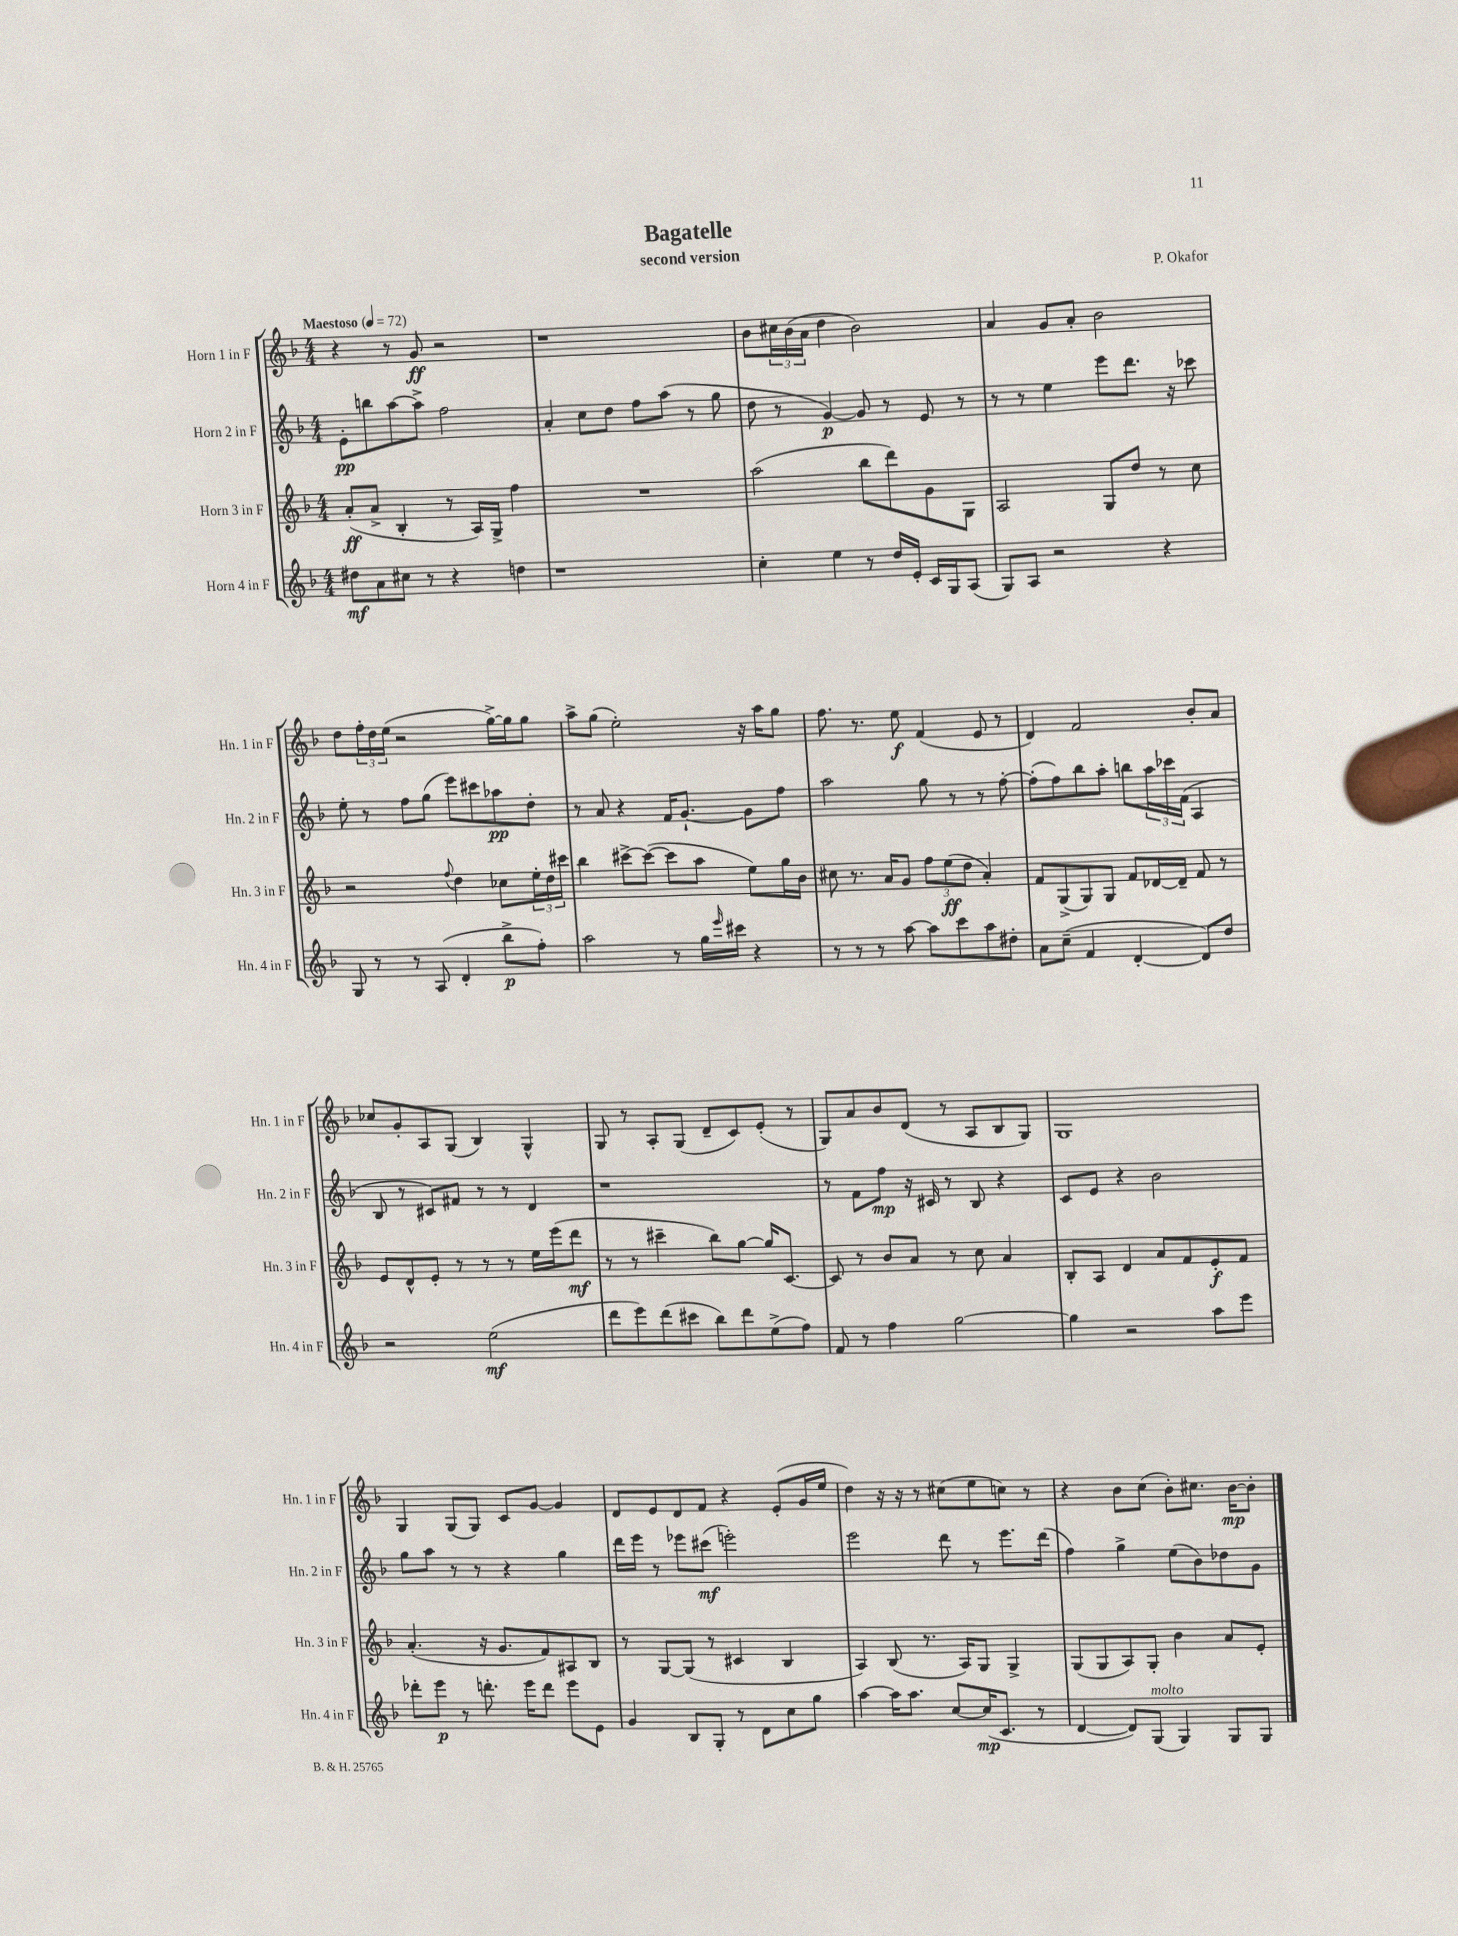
\header { title = "Bagatelle" composer = "P. Okafor" subtitle = "second version" }
<<
\new StaffGroup <<
\new Staff = "s0" \with { instrumentName = "Horn 1 in F" shortInstrumentName = "Hn. 1 in F" } {
    \clef treble \key f \major \numericTimeSignature \time 4/4 \tempo "Maestoso" 4 = 72
    r4 r8 g'8\ff r2 |
    r1 |
    bes'8 \tuplet 3/2 { cis''16 bes'16( a'16 } d''4 bes'2) |
    a'4 g'8 a'8-. bes'2 |
    d''8 \tuplet 3/2 { f''16-. d''16 e''16( } r2 g''16~->) g''16 g''8 |
    a''8-> g''8( e''2-.) r16 a''16 g''8 |
    f''8. r8. e''8\f f'4( e'8 r8 |
    d'4) f'2 bes'8-. a'8 |
    ces''8 g'8-. a8 g8( bes4) g4-^ |
    g8 r8 a8-. g8( d'8-- c'8) e'8-.( r8 |
    g8) a'8 bes'8 d'8( r8 a8 bes8 g8) |
    g1 |
    g4 g8( g8) c'8 g'8~ g'4 |
    d'8 e'8 d'8 f'8 r4 e'8-.( g'16 e''16 |
    d''4) r16 r16 r8 cis''8( e''8 c''8) r8 |
    r4 bes'8 c''8( bes'8-.) cis''8. bes'16~\mp bes'8-. \bar "|." |
}
\new Staff = "s1" \with { instrumentName = "Horn 2 in F" shortInstrumentName = "Hn. 2 in F" } {
    \clef treble \key f \major \numericTimeSignature \time 4/4
    e'8-.\pp b''8 a''8~ a''8-> f''2 |
    a'4-. c''8 d''8 f''8 a''8( r8 g''8 |
    d''8 r8 g'4~\p) g'8 r8 e'8 r8 |
    r8 r8 e''4 e'''8 d'''8. r16 ces'''8 |
    e''8-. r8 f''8 g''8( e'''8) cis'''8 aes''8\pp d''8-. |
    r8 a'8 r4 f'16 g'8.~-! g'8 f''8 |
    a''2 g''8 r8 r8 f''8~-. |
    f''8-.( f''8) bes''8 a''8-. b''8 \tuplet 3/2 { a''16 ces'''16 f'16( } a4 |
    bes8 r8 cis'8) fis'8 r8 r8 d'4 |
    r1 |
    r8 f'8 f''8\mp r16 cis'16 r8 bes8 r4 |
    c'8 e'8 r4 bes'2 |
    g''8 a''8 r8 r8 r4 g''4 |
    d'''16 e'''16 r8 ees'''8 cis'''8\mf( e'''2-.) |
    e'''2 d'''8 r8 e'''8. d'''16( |
    f''4) g''4-> e''8( bes'8) des''8 g'8 \bar "|." |
}
\new Staff = "s2" \with { instrumentName = "Horn 3 in F" shortInstrumentName = "Hn. 3 in F" } {
    \clef treble \key f \major \numericTimeSignature \time 4/4
    a'8-.\ff( a'8-> bes4-. r8 a16) g16-> f''4 |
    R1 |
    a''2( bes''8 d'''8) g'8 g8 |
    a2 g8 d''8 r8 c''8 |
    r2 \appoggiatura { f''8 } d''4 ces''8 \tuplet 3/2 { e''16-. d''16 cis'''16 } |
    bes''4 cis'''8~-> cis'''8~( cis'''8 a''8 e''8) g''16 bes'16 |
    cis''8 r8. a'16 g'8 \tuplet 3/2 { f''8 e''8\ff( d''8 } a'4-.) |
    f'8 g8->( g8) g8 f'8 des'16~ des'16-- f'8 r8 |
    e'8 d'8-^ e'8-. r8 r8 r8 e''16 e'''16( d'''8\mf |
    r8 r8 cis'''4-- bes''8) g''8~ g''16 c'8.~ |
    c'8 r8 bes'8 a'8 r8 c''8 a'4 |
    bes8-. a8 d'4 a'8 f'8 e'8-.\f f'8 |
    a'4.-.( r16 g'8. f'8) ais8 bes8 |
    r8 g8~ g8( r8 cis'4 bes4 |
    a4) bes8( r8. a16) g8 g4-> |
    g8( g8 a8) g8-. bes'4 a'8 e'8-. \bar "|." |
}
\new Staff = "s3" \with { instrumentName = "Horn 4 in F" shortInstrumentName = "Hn. 4 in F" } {
    \clef treble \key f \major \numericTimeSignature \time 4/4
    dis''8\mf a'8 cis''8 r8 r4 d''4 |
    r1 |
    c''4-. e''4 r8 d''16 e'16-. c'16 g16 a8( |
    g8) a8 r2 r4 |
    g8 r8 r8 a8( d'4-. bes''8->\p f''8-.) |
    a''2 r8 g''16 \grace { e'''16 } cis'''16 r4 |
    r8 r8 r8 a''8~ a''8 c'''8 a''8 dis''8-. |
    a'8 c''8--( f'4 d'4~-. d'8) d''8 |
    r2 e''2\mf( |
    d'''8 e'''8) d'''8( cis'''8 bes''8) d'''8 e''8->( f''8) |
    f'8 r8 f''4 g''2~ |
    g''4 r2 a''8 e'''8 |
    des'''8-. e'''8\p r8 d'''8.-. e'''16 d'''8 e'''8 e'8 |
    g'4 bes8 g8-. r8 d'8 c''8 g''8 |
    a''4~ a''16 a''8. c''8~ c''16\mp( c'8. r8 |
    d'4~ d'8) g8^\markup { \italic "molto" }( g4) g8 g8 \bar "|." |
}
>>
>>
\layout { \context { \Score \remove "Bar_number_engraver" } }
